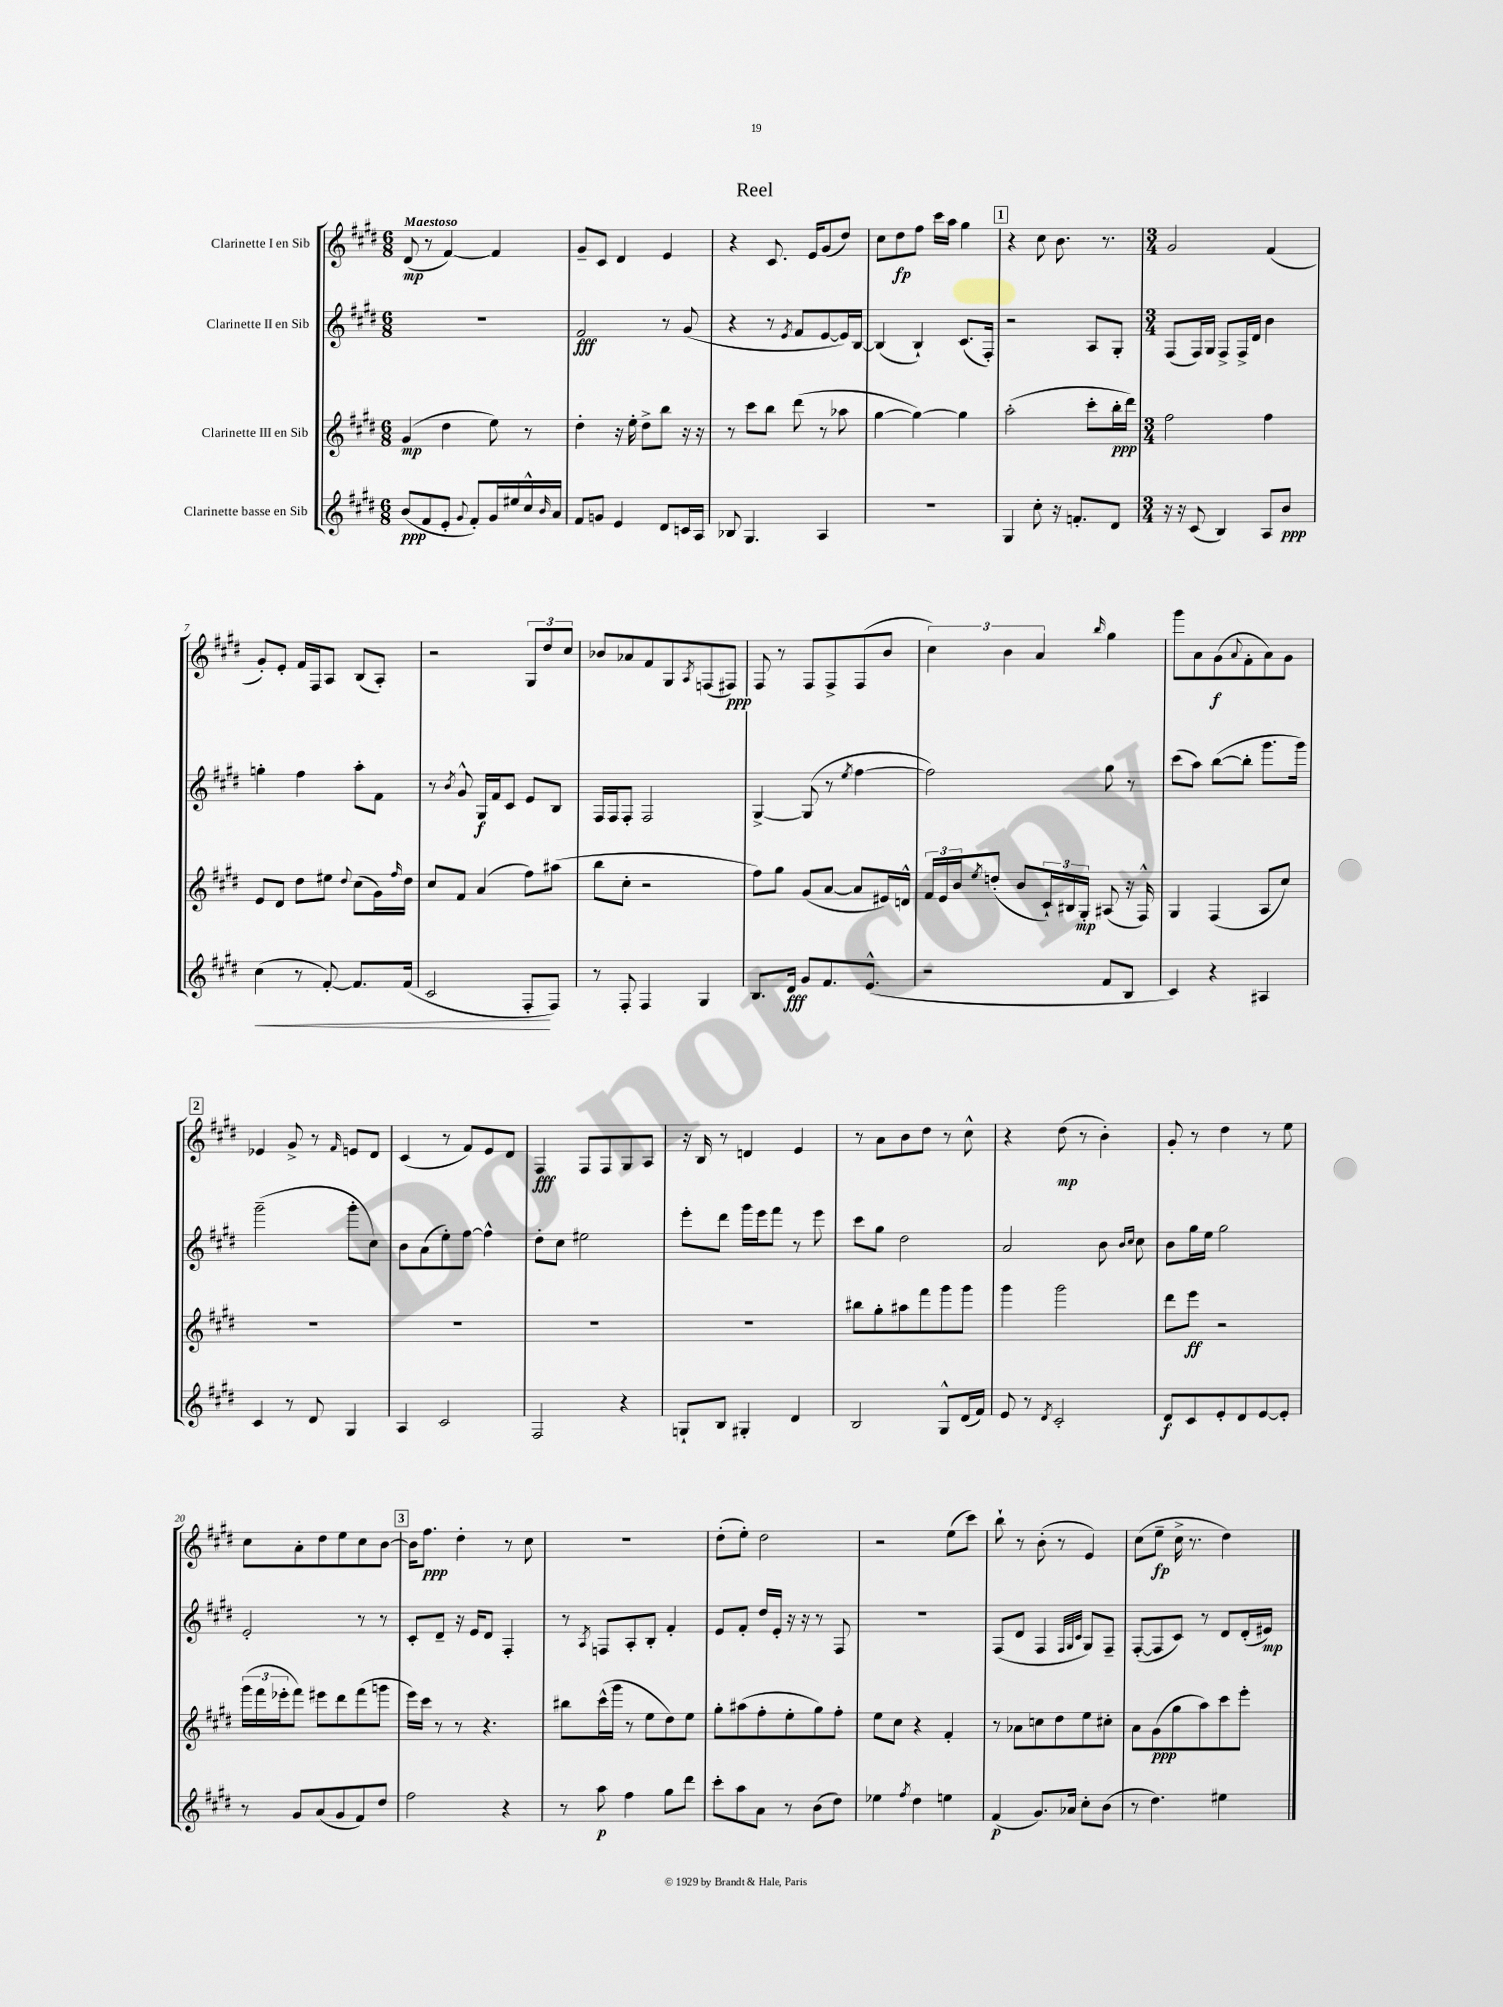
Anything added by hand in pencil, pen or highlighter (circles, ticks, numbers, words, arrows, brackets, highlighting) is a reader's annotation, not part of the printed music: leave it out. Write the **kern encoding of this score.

**kern	**kern	**kern	**kern
*staff4	*staff3	*staff2	*staff1
*clefG2	*clefG2	*clefG2	*clefG2
*k[f#c#g#d#]	*k[f#c#g#d#]	*k[f#c#g#d#]	*k[f#c#g#d#]
*M6/8	*M6/8	*M6/8	*M6/8
(8b/L	(4g#/	2.r	(8d#/
8f#/	.	.	8r
8e'/J	4dd#\	.	[4f#/)
8qqg#/	.	.	.
8f#'/L)	.	.	.
16g#/L	8ee\)	.	4f#/]
16ee#/	.	.	.
16cc#^^/	8r	.	.
16qqb/	.	.	.
16a/JJ	.	.	.
=	=	=	=
8f#/L	4dd#'\	2f#/	8g#~/L
8g/J	.	.	8c#/J
4e/	16r	.	4d#/
.	16ee'\	.	.
.	8dd#^\L	.	.
8d#/L	8bb\J	8r	4e/
16c/L	16r	(8g#/	.
16A/JJ	16r	.	.
=	=	=	=
8B-/	8r	4r	4r
4.G#/	8ccc#\L	.	.
.	8bb\J	8r	8.c#/
.	.	8qe/	.
.	(8ddd#\	8f#/L	.
.	.	.	16e/LK
4A/	8r	[8e/	(8g#/
.	8aa-\	16e/]L)	8dd#/J)
.	.	[16B/JJ	.
=	=	=	=
2.r	[4gg#\	(4B/]	8cc#\L
.	.	.	8dd#\
.	4gg#\_)	4B`/)	8ff#\J
.	.	.	16ccc#\LL
.	.	.	16aa\JJ
.	4gg#\]	(8.c#/L	4gg#\
.	.	16F#'/Jk)	.
=	=	=	=
4G#/	(2aa'\	2r	4r
8cc#'\	.	.	8cc#\
16r	.	.	8.b\
8.f'/L	.	.	.
.	8ccc#'\L	8A/L	.
.	.	.	8.r
8d#/J	16bb'\L	8G#'/J	.
.	16ddd#\JJ)	.	.
=	=	=	=
*M3/4	*M3/4	*M3/4	*M3/4
16r	2ff#\	(8F#/L	2g#/
16r	.	.	.
(8c#/	.	16F#/L)	.
.	.	16G#/JJ	.
4B/)	.	8F#^/L	.
.	.	16F#^/L	.
.	.	16d#/JJ	.
8A/L	4ff#\	4b\	(4f#/
8b/J	.	.	.
=	=	=	=
(4cc#\	8e/L	4gg'\	8g#'/L)
.	8d#/J	.	8e'/J
8r	8dd#\L	4ff#\	16f#/LL
.	.	.	16F#/J
[8f#'/)	8ee#\J	.	8A/J
.	8qqdd#/	.	.
8.f#/]L	(8cc#\L	8aa'\L	(8B/L
.	16g#\L)	8f#\J	8A'/J)
.	16qqff#/	.	.
(16f#/Jk	16dd#\JJ	.	.
=	=	=	=
2c#/	8cc#/L	8r	2r
.	.	8qb/	.
.	8f#/J	8g#^^/	.
.	(4a/	16G#/LL	.
.	.	16f#/J	.
.	.	8c#/J	.
8F#'/L	8ff#\L)	8e/L	12G#/L
.	.	.	12dd#/
8F#/J)	(8aa#\J	8B/J	.
.	.	.	12cc#/J
=	=	=	=
8r	8bb\L	16F#/LL	8b-/L
.	.	16F#/J	.
8F#'/	8cc#'\J	8F#'/J	8a-/
4F#/	2r	2F#/	8f#/
.	.	.	8G#/
.	.	.	8qA/
4G#/	.	.	(8F/
.	.	.	8F#/J)
=	=	=	=
8.B/L	8ff#\L)	[4G#^/	8F#/
.	8gg#\J	.	8r
16d#/Jk	.	.	.
8g#/L	(8g#/L	(8G#/]	8F#/L
8.f#/	[8a/J	8r	8F#^/
.	.	8qee/	.
.	8a/]L	[4ff#\	(8F#/
(8.e^^/J	.	.	.
.	16e#/L)	.	8b/J
.	16d^^/JJ	.	.
=	=	=	=
2r	24f#/LL	2ff#\])	6cc#\)
.	24e/	.	.
.	24b/J	.	.
.	8qee/	.	.
.	(8dd'/J	.	.
.	.	.	6b\
.	8b/L	.	.
.	.	.	6a/
.	24c#`/L)	.	.
.	24B#/	.	.
.	24G#'/JJ	.	.
.	.	.	16qqbb/
8f#/L	(8A#/	8gg#\	4gg#\
8B/J	16r	8r	.
.	16F#^^/)	.	.
=	=	=	=
4c#/)	4G#/	(8ccc#\L	8ggg#\L
.	.	8aa\J)	8a\
4r	(4F#/	([8bb\L	(8g#\
.	.	.	8qqa/
.	.	8bb'\]J	8f#'\
4A#/	8A/L	8.ggg#\L	8a\)
.	8cc#/J)	.	8g#\J
.	.	16ggg#\Jk)	.
=	=	=	=
4c#/	2.r	(2ggg#~\	4e-/
8r	.	.	8g#^/
8d#/	.	.	8r
.	.	.	16qqf#/
4G#/	.	8ggg#'\L	8e/L
.	.	8cc#\J)	8d#/J
=	=	=	=
4A/	2.r	8b\L	(4c#/
.	.	(8a\	.
2c#/	.	8ee'\)	8r
.	.	[8ff#\J	8f#/L)
.	.	4ff#^^\]	8e/
.	.	.	8d#/J
=	=	=	=
2F#/	2.r	8dd#'\L	4F#/
.	.	8cc#\J	.
.	.	2ee#\	8F#/L
.	.	.	8F#/
4r	.	.	8G#/
.	.	.	8A/J
=	=	=	=
8G`/L	2.r	8eee'\L	16r
.	.	.	16B/
8B/J	.	8ddd#\J	8r
4G#'/	.	16ggg#\LL	4d/
.	.	16eee\J	.
.	.	8fff#\J	.
4d#/	.	8r	4e/
.	.	8eee\	.
=	=	=	=
2B/	8bb#\L	8ccc#\L	8r
.	8gg#'\	8gg#\J	8a\L
.	8aa#\	2dd#\	8b\
.	8fff#\	.	8dd#\J
8G#^^/L	8ggg#\	.	8r
(16d#/L	8ggg#\J	.	8cc#^^\
16f#/JJ)	.	.	.
=	=	=	=
8e/	4ggg#\	2a/	4r
8r	.	.	.
8qd#/	.	.	.
2c#'/	2ggg#\	.	(8dd#\
.	.	.	8r
.	.	8b\	4b'\)
.	.	16qqb/LL	.
.	.	16qqcc#/JJ	.
.	.	8cc#\	.
=	=	=	=
8d#/L	8ddd#\L	8b\L	8g#'/
8c#/	8eee\J	16gg#\L	8r
.	.	16ee\JJ	.
8e'/	2r	2gg#\	4dd#\
8d#/	.	.	.
[8e/	.	.	8r
8e'/]J	.	.	8ee\
=	=	=	=
8r	(24ggg#\LL	2e'/	8cc#\L
.	24fff#\	.	.
.	24eee-'\J	.	.
8g#/L	8fff#\J)	.	8a'\
(8a/	8eee#\L	.	8dd#\
8g#/	8ddd#\	.	8ee\
8f#/)	(8fff#\	8r	8cc#\
8dd#/J	8ggg\J	8r	[8b\J
=	=	=	=
2ff#\	16eee\LL)	8c#'/L	16b\]LK
.	16ccc#\JJ	.	8.ff#\J
.	8r	8d#~/J	.
.	8r	16r	4dd#'\
.	.	16e/LK	.
.	4.r	8d#/J	.
4r	.	4F#'/	8r
.	.	.	8cc#\
=	=	=	=
8r	8bb#\L	8r	2.r
.	.	8qA/	.
8aa\	(16ccc#^^\L	8F/L	.
.	16ggg#\JJ	.	.
4ff#\	8r	8A'/	.
.	8ee\L	8B'/J	.
8gg#\L	8dd#\)	4f#'/	.
8ddd#\J	8ee\J	.	.
=	=	=	=
8ccc#'\L	8gg#'\L	8e/L	(8dd#'\L
8aa\	(8aa#\	8f#'/J	8ee'\J)
8a\J	8ff#'\	16dd#/LL	2dd#\
.	.	16e'/JJ	.
8r	8ee'\	16r	.
.	.	16r	.
(8b\L	8gg#\)	8r	.
8dd#\J)	8ff#'\J	8F#/	.
=	=	=	=
4ee-\	8ee\L	2.r	2r
.	8cc#\J	.	.
8qff#/	.	.	.
4dd#\	4r	.	.
4ee\	4f#'/	.	(8ee\L
.	.	.	8ccc#\J)
=	=	=	=
(4f#/	8r	(8F#/L	8bb`\
.	8a-\L	8d#/J	8r
8.g#/L)	8cc\	4F#/	(8b'\
.	8dd#\	.	8r
16a-/Jk	.	.	.
.	.	32qqF#/LLL	.
.	.	32qqG#/	.
.	.	32qqc#/JJJ	.
8cc#'\L	8ee\	8G#/L)	4e/)
(8b\J	8cc#'\J	8F#~/J	.
=	=	=	=
8r	8a\L	([8F#'/L	(8cc#\L
4.dd#\)	(8g#\	8F#/]	8ee~\J
.	8gg#\	8c#/J)	16cc#^\
.	.	.	8.r
.	8aa\)	8r	.
4ee#\	8ccc#\	8d#/L	4dd#\)
.	8eee'\J	(16d#'/L	.
.	.	16e#/JJ)	.
==	==	==	==
*-	*-	*-	*-
